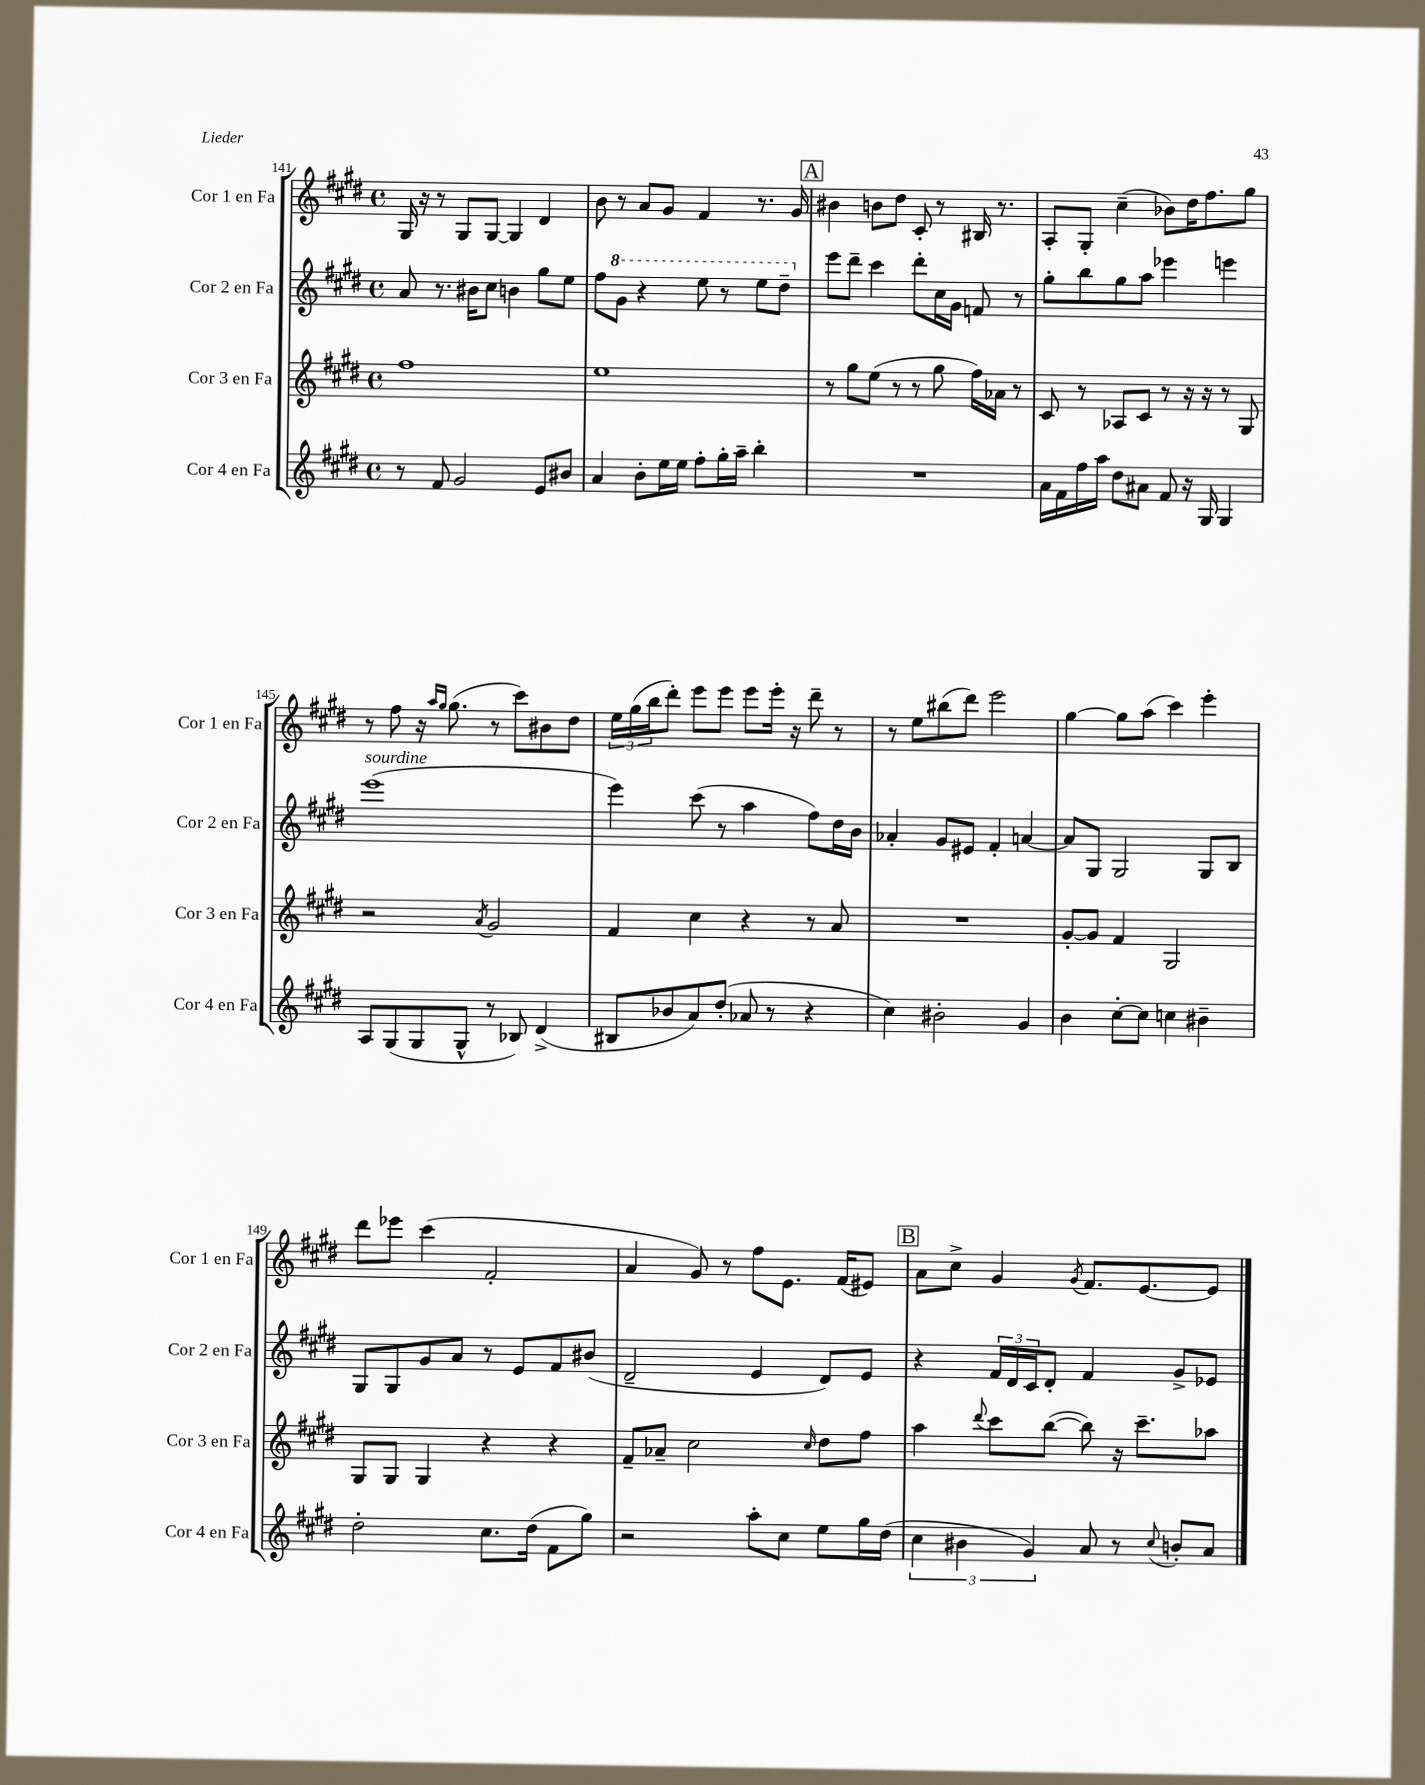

**kern	**kern	**kern	**kern
*part4	*part3	*part2	*part1
*staff4	*staff3	*staff2	*staff1
*I"Cor 4 en Fa	*I"Cor 3 en Fa	*I"Cor 2 en Fa	*I"Cor 1 en Fa
*I'Cor 4 en Fa	*I'Cor 3 en Fa	*I'Cor 2 en Fa	*I'Cor 1 en Fa
*clefG2	*clefG2	*clefG2	*clefG2
*k[f#c#g#d#]	*k[f#c#g#d#]	*k[f#c#g#d#]	*k[f#c#g#d#]
*M4/4	*M4/4	*M4/4	*M4/4
*met(c)	*met(c)	*met(c)	*met(c)
=141	=141	=141	=141
8r	1ff#	8a/	16G#/
.	.	.	16r
8f#/	.	8.r	8r
2g#/	.	.	8G#/L
.	.	16b#X\KL	.
.	.	8cc#\J	[8G#/J
.	.	4bn\	4G#/]
8e/L	.	8gg#\L	4d#/
8b#X/J	.	8ee\J	.
=142	=142	=142	=142
4a/	1ee	8ff#\L	8b\
*	*	*8va	*
.	.	8gg#\J	8r
8b'\L	.	4r	8a/L
16ee\L	.	.	8g#/J
16ee\JJ	.	.	.
8ff#'\L	.	8eee\	4f#/
16gg#'\L	.	8r	.
16aa~\JJ	.	.	.
4bb'\	.	8eee\L	8.r
.	.	8ddd#~\J	.
.	.	.	16g#/
!!LO:REH:place=s1:t=A
=143	=143	=143	=143
*	*	*X8va	*
1r	8r	8eee\L	4b#X\
.	8gg#\L	8ddd#~\J	.
.	(8ee\J	4ccc#\	8bn\L
.	8r	.	8dd#\J
.	8r	8ddd#'\L	8c#'/
.	8gg#\	16cc#\L	8r
.	.	16g#\JJ	.
.	16ff#\LL)	8fn/	16B#X/
.	16a-X\JJ	.	8.r
.	8r	8r	.
=144	=144	=144	=144
16a\LL	8c#/	8gg#'\L	8A'/L
16f#\	.	.	.
16ff#\	8r	8bb\	8G#'/J
16aa\JJ	.	.	.
8dd#\L	8A-X/L	8gg#\	(4cc#~\
8a#X\J	8c#/J	8aa\J	.
8f#/	8r	4eee-X\	8b-X\L)
16r	16r	.	16dd#\K
16G#/	16r	.	8.ff#\
4G#/	8r	4eeen\	.
.	8G#/	.	8gg#\J
!!LO:LB:g=z
=145	=145	=145	=145
!	!	!LO:TX:a:i:t=sourdine	!
8A/L	2r	(1eee	8r
(8G#/	.	.	8ff#\
8G#/	.	.	16r
.	.	.	16qqaa/LL
.	.	.	16qqgg#/JJ
.	.	.	(8.gg#\
8G#^^/J	.	.	.
.	8qa/	.	.
8r	2g#/	.	8r
8B-X/)	.	.	8ccc#\L)
(4d#^/	.	.	8b#X\
.	.	.	8dd#\J
=146	=146	=146	=146
8B#X/L	4f#/	4eee\)	24ee\LL
.	.	.	(24gg#\
.	.	.	24bb\J
8b-X/	.	.	8ddd#'\J)
8a/)	4cc#\	(8ccc#\	8eee\L
(8dd#'/J	.	8r	8eee\J
8a-X/	4r	4aa\	8eee\L
8r	.	.	16eee'\Jk
.	.	.	16r
4r	8r	8ff#\L)	8ddd#~\
.	8a/	16dd#\L	8r
.	.	16b\JJ	.
=147	=147	=147	=147
4cc#\)	1r	4a-X'/	8r
.	.	.	8ee\L
2b#X'\	.	8g#/L	(8bb#X\
.	.	8e#X/J	8ddd#\J)
.	.	4f#'/	2eee\
4g#/	.	[4an/	.
=148	=148	=148	=148
4b\	[8g#'/L	8a/L]	[4gg#\
.	8g#/J]	8G#/J	.
[8cc#'\L	4f#/	2G#/	8gg#\L]
8cc#\J]	.	.	(8aa\J
4ccn\	2G#/	.	4ccc#\)
4b#X~\	.	8G#/L	4eee'\
.	.	8B/J	.
!!LO:LB:g=z
=149	=149	=149	=149
2dd#'\	8G#/L	8G#/L	8ddd#\L
.	8G#/J	8G#/	8eee-X\J
.	4G#/	8g#/	(4ccc#\
.	.	8a/J	.
8.cc#\L	4r	8r	2f#'/
.	.	8e/L	.
(16dd#\Jk	.	.	.
8f#\L	4r	8f#/	.
8gg#\J)	.	(8b#X/J	.
=150	=150	=150	=150
2r	8f#~/L	2d#~/	4a/
.	8a-X~/J	.	.
.	2cc#\	.	8g#/)
.	.	.	8r
8aa'\L	.	4e/	8ff#\L
8cc#\J	.	.	8.e\J
.	16qqcc#/	.	.
8ee\L	8dd#\L	8d#/L)	.
.	.	.	(16f#/KL
16gg#\L	8ff#\J	8e/J	8e#X/J)
(16dd#\JJ	.	.	.
!!LO:REH:place=s1:t=B
=151	=151	=151	=151
6cc#\	4aa\	4r	8a\L
.	.	.	8cc#^\J
6b#X\	.	.	.
.	8qqddd#/	.	.
.	8ccc#\L	24f#/LL	4g#/
.	.	24d#/	.
6g#/)	.	24c#/J	.
.	([8bb\J	8d#'/J	.
.	.	.	8qg#/
8a/	8bb\])	4f#/	8.f#/L
8r	16r	.	.
.	8.ccc#~\L	.	[8.e/
8qqcc#/	.	.	.
8bn'/L	.	8g#^/L	.
8a/J	8aa-X\J	8e-X/J	8e/J]
==	==	==	==
*-	*-	*-	*-
